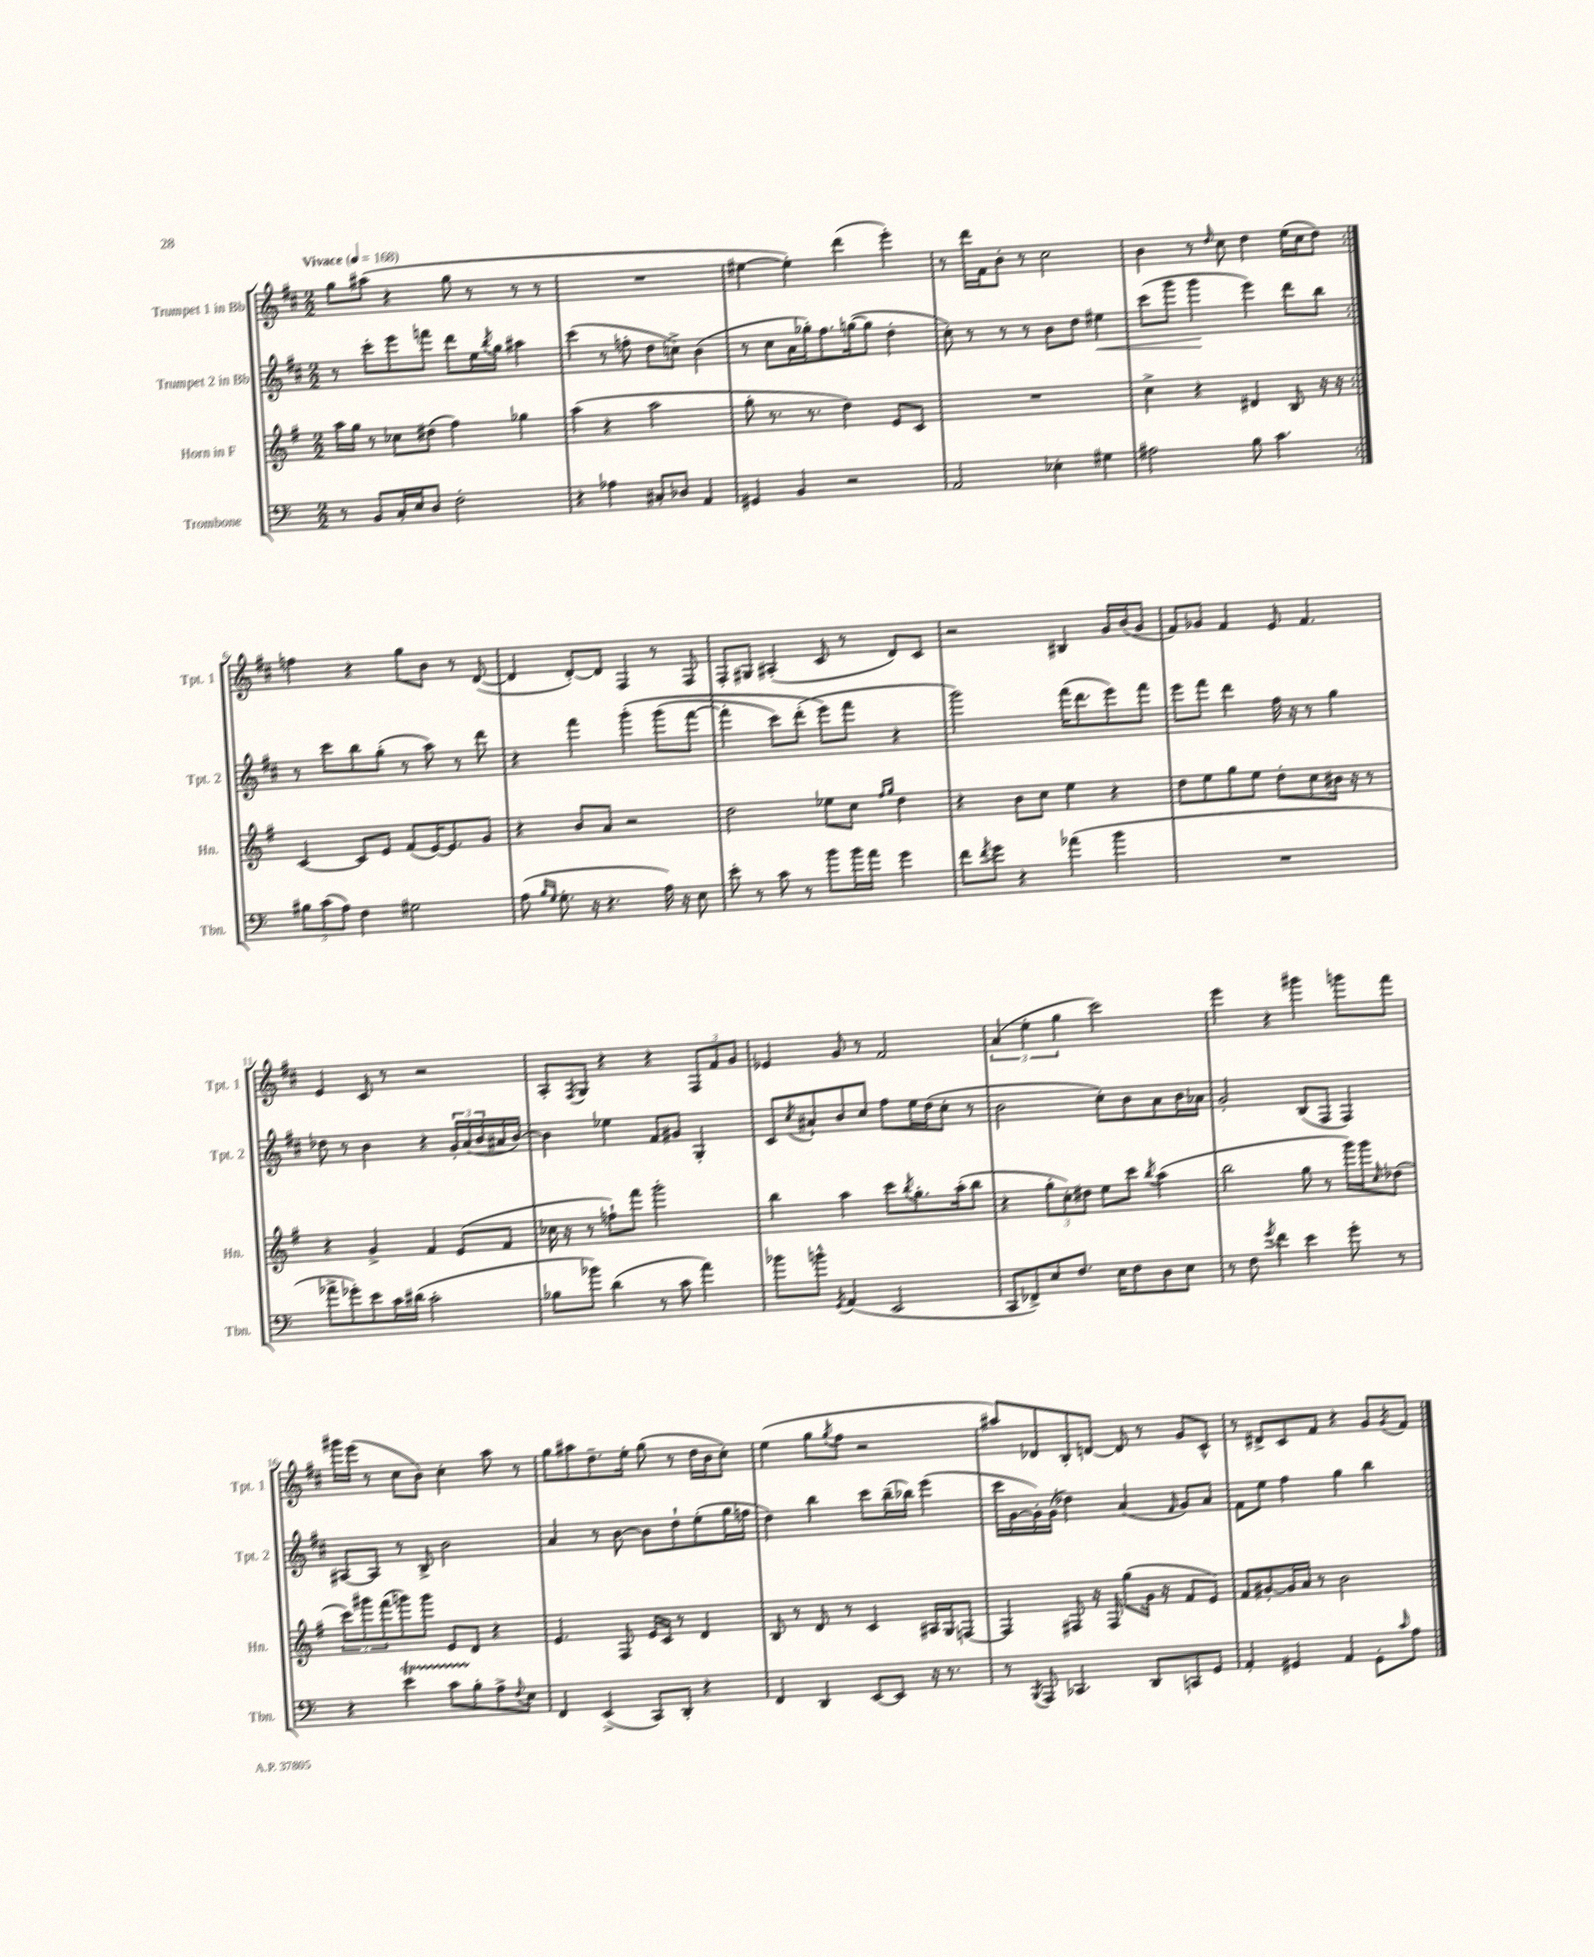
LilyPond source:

<<
\new StaffGroup <<
\new Staff = "s0" \with { instrumentName = "Trumpet 1 in Bb" shortInstrumentName = "Tpt. 1" } {
    \clef treble \key d \major \numericTimeSignature \time 2/2 \tempo "Vivace" 4 = 168
    \repeat volta 2 { g''8 ais''8( r4 g''8 r8 r8 r8 |
    R1 |
    eis''4~ eis''4-.) d'''4( e'''4-.) |
    r8 d'''16 fis'16 b'8-. r8 cis''2 |
    b'4 r8 \grace { d''16 } cis''8 d''4 e''16( cis''16 d''8) | }
    f''4 r4 g''8 b'8 r8 d'8~( |
    d'4 d'8~-.) d'8 fis4 r8 fis8 |
    fis8-. gis8 ais4-.( cis'8 r8 d'8) cis'8 |
    r2 bis4 g'16 b'16( g'8 |
    fis'8) ges'8 fis'4 e'8 fis'4. |
    e'4 cis'8 r8 r2 |
    a8-. \acciaccatura { fis8 } g8 r4 r4 \tuplet 3/2 { fis8 fis'8 g'8 } |
    ees'4 g'8 r8 fis'2 |
    \tuplet 3/2 { a'4( e''4-. g''4 } cis'''2) |
    e'''4 r4 gis'''4 g'''8 fis'''8 |
    gis'''16 e'''16( r8 cis''8 b'8) cis''4-. a''8 r8 |
    g''8 ais''8 d''8.-- e''16-. g''8( r8 d''16 b'16 cis''8-.) |
    e''4( g''8 \acciaccatura { g''8 } fis''8 r2 |
    ais''8) des'8 b8-. d'8~ d'8 r8 g'8 cis'8-^ |
    r8 dis'8-> cis'8 fis'8 r4 g'8 \acciaccatura { g'8 } fis'8 \bar "|." |
}
\new Staff = "s1" \with { instrumentName = "Trumpet 2 in Bb" shortInstrumentName = "Tpt. 2" } {
    \clef treble \key d \major \numericTimeSignature \time 2/2
    \repeat volta 2 { r8 cis'''8-. e'''8 f'''8 d'''8 e''16 \acciaccatura { b''8 } g''16 ais''4 |
    cis'''4( r8 f''8-. d''8 c''8->) b'4( |
    r8 cis''8 a'16 ges''16-.) fis''8. g''16~( g''8 d''4-. |
    cis''8-.) r8 r8 r8 b'8 d''8 eis''4\< |
    cis'''8( g'''8 g'''4\! e'''4) d'''8 b''8 | }
    r8 cis'''8 b''8 g''8-.( r8 a''8) r8 d'''8 |
    r4 fis'''4 g'''4-.\( g'''8( fis'''8~ |
    fis'''4-. cis'''8) d'''8-.( e'''8\) fis'''8 r4 |
    g'''2) fis'''16( d'''8. e'''8) fis'''8 |
    e'''8 fis'''8 d'''4 fis''16 r16 r8 g''4 |
    des''8 r8 b'4 r4 \tuplet 3/2 { g'16-. a'16( b'16 } ais'16 b'16~) |
    b'4 ees''4 fis'8 gis'8 g4-. |
    cis'8 \acciaccatura { cis''8 } ais'8-! b'8 cis''8 fis''8 e''16 d''16( cis''8-. r8 |
    b'2 cis''8-.) b'8 a'8 b'16 aes'16 |
    g'2-. b8( fis8 fis4) |
    ais8~ ais8 r8 b8-> b'2 |
    a'4 r8 b'8~ b'8 d''8-! e''8-.( g''16 f''16 |
    d''4) b''4 cis'''8 b''16--( bes''16) e'''4( |
    cis'''16 g'16~ g'16-.) g'16( des''4) a'4( \grace { fis'16 } g'8) a'8 |
    fis'8 e''8 fis''4 g''4 b''4 \bar "|." |
}
\new Staff = "s2" \with { instrumentName = "Horn in F" shortInstrumentName = "Hn." } {
    \clef treble \key g \major \numericTimeSignature \time 2/2
    \repeat volta 2 { a''16 g''16 r8 ces''8 dis''8( fis''4) ges''4 |
    a''4( r4 a''2 |
    g''8-. r8. r8. d''4) e'8 c'8 |
    R1 |
    c''4-> r4 dis'4 b8 r16 r16 | }
    c'4~ c'8 e'8 fis'8( e'16~) e'8. g'8 |
    r4 b'8 a'8 r2 |
    d''2 ees''8 c''8 \grace { fis''16 g''16 } d''4 |
    r4 b'8 c''8 e''4 r4 |
    d''8 e''8 g''8 e''8 d''8-. c''8 bis'16 r16 r8 |
    r4 g'4-> fis'4 e'8( fis'8 |
    ces''16 r16 r8 f''8-!) fis'''8 g'''2-. |
    b''4 a''4 c'''8 \acciaccatura { b''8 } g''8.-. a''16-.( b''8 |
    r4 \tuplet 3/2 { g''8-. c''8-.) dis''8 } e''8 c'''8 \acciaccatura { b''8 } a''4( |
    b''2 g''8 r8 g'''16) g'''16 \grace { c''16 } des''8( |
    \tuplet 3/2 { c'''8) gis'''8 fis'''8( } g'''8) g'''8 e'8 d'8 r4 |
    e'4. fis8 e'16 c'16 r8 d'4 |
    b8 r8 d'8 r8 c'4 ais16 g16 f8~ |
    f4 fis8 r16 fis16 g''8( g'16 r16 fis'8 e'8) |
    fis'8 gis'8~-. gis'16 a'16 r8 b'2 \bar "|." |
}
\new Staff = "s3" \with { instrumentName = "Trombone" shortInstrumentName = "Tbn." } {
    \clef bass \key c \major \numericTimeSignature \time 2/2
    \repeat volta 2 { r8 b,8 c16-. e16 d8 f2-. |
    r4 aes4 cis8-. des8 a,4 |
    gis,4 b,4 r2 |
    a,2 ees4-. gis4 |
    ais2 b8 c'4. | }
    \tuplet 3/2 { bis8 c'8( a8) } f4 gis2 |
    a8( \grace { b16 g16 } g8.-. r16 r4. a16) r16 e8 |
    e'8-. r8 c'8 r8 b'8 b'16 a'16 g'4 |
    f'8 \acciaccatura { f'8 } g'8 r4 aes'4( b'4 |
    R1 |
    aes'8-> ges'8-.) e'8 c'16 dis'16( c'2-. |
    bes8 bes'8) d'4( r8 c'8 a'4) |
    bes'8 b'8-^ \acciaccatura { g,8 } a,4( e,2 |
    c,8 fes,8->) e8 f8. e16 f8 d8 e8 |
    r8 f8 \acciaccatura { g'8 } f'4 e'4 g'8-. r8 |
    r4 e'4\startTrillSpan c'8 b8-.\stopTrillSpan a8-> \appoggiatura { f8 } e8 |
    f,4 e,4->( c,8) d,8-. r4 |
    f,4 d,4 e,8~ e,8 r16 r8. |
    r8 \acciaccatura { b,,8 } a,,8 ces,4. d,8 c,8 g,8 |
    a,4-. gis,4 a,4 gis,8-. \grace { c'16 } a8 \bar "|." |
}
>>
>>
